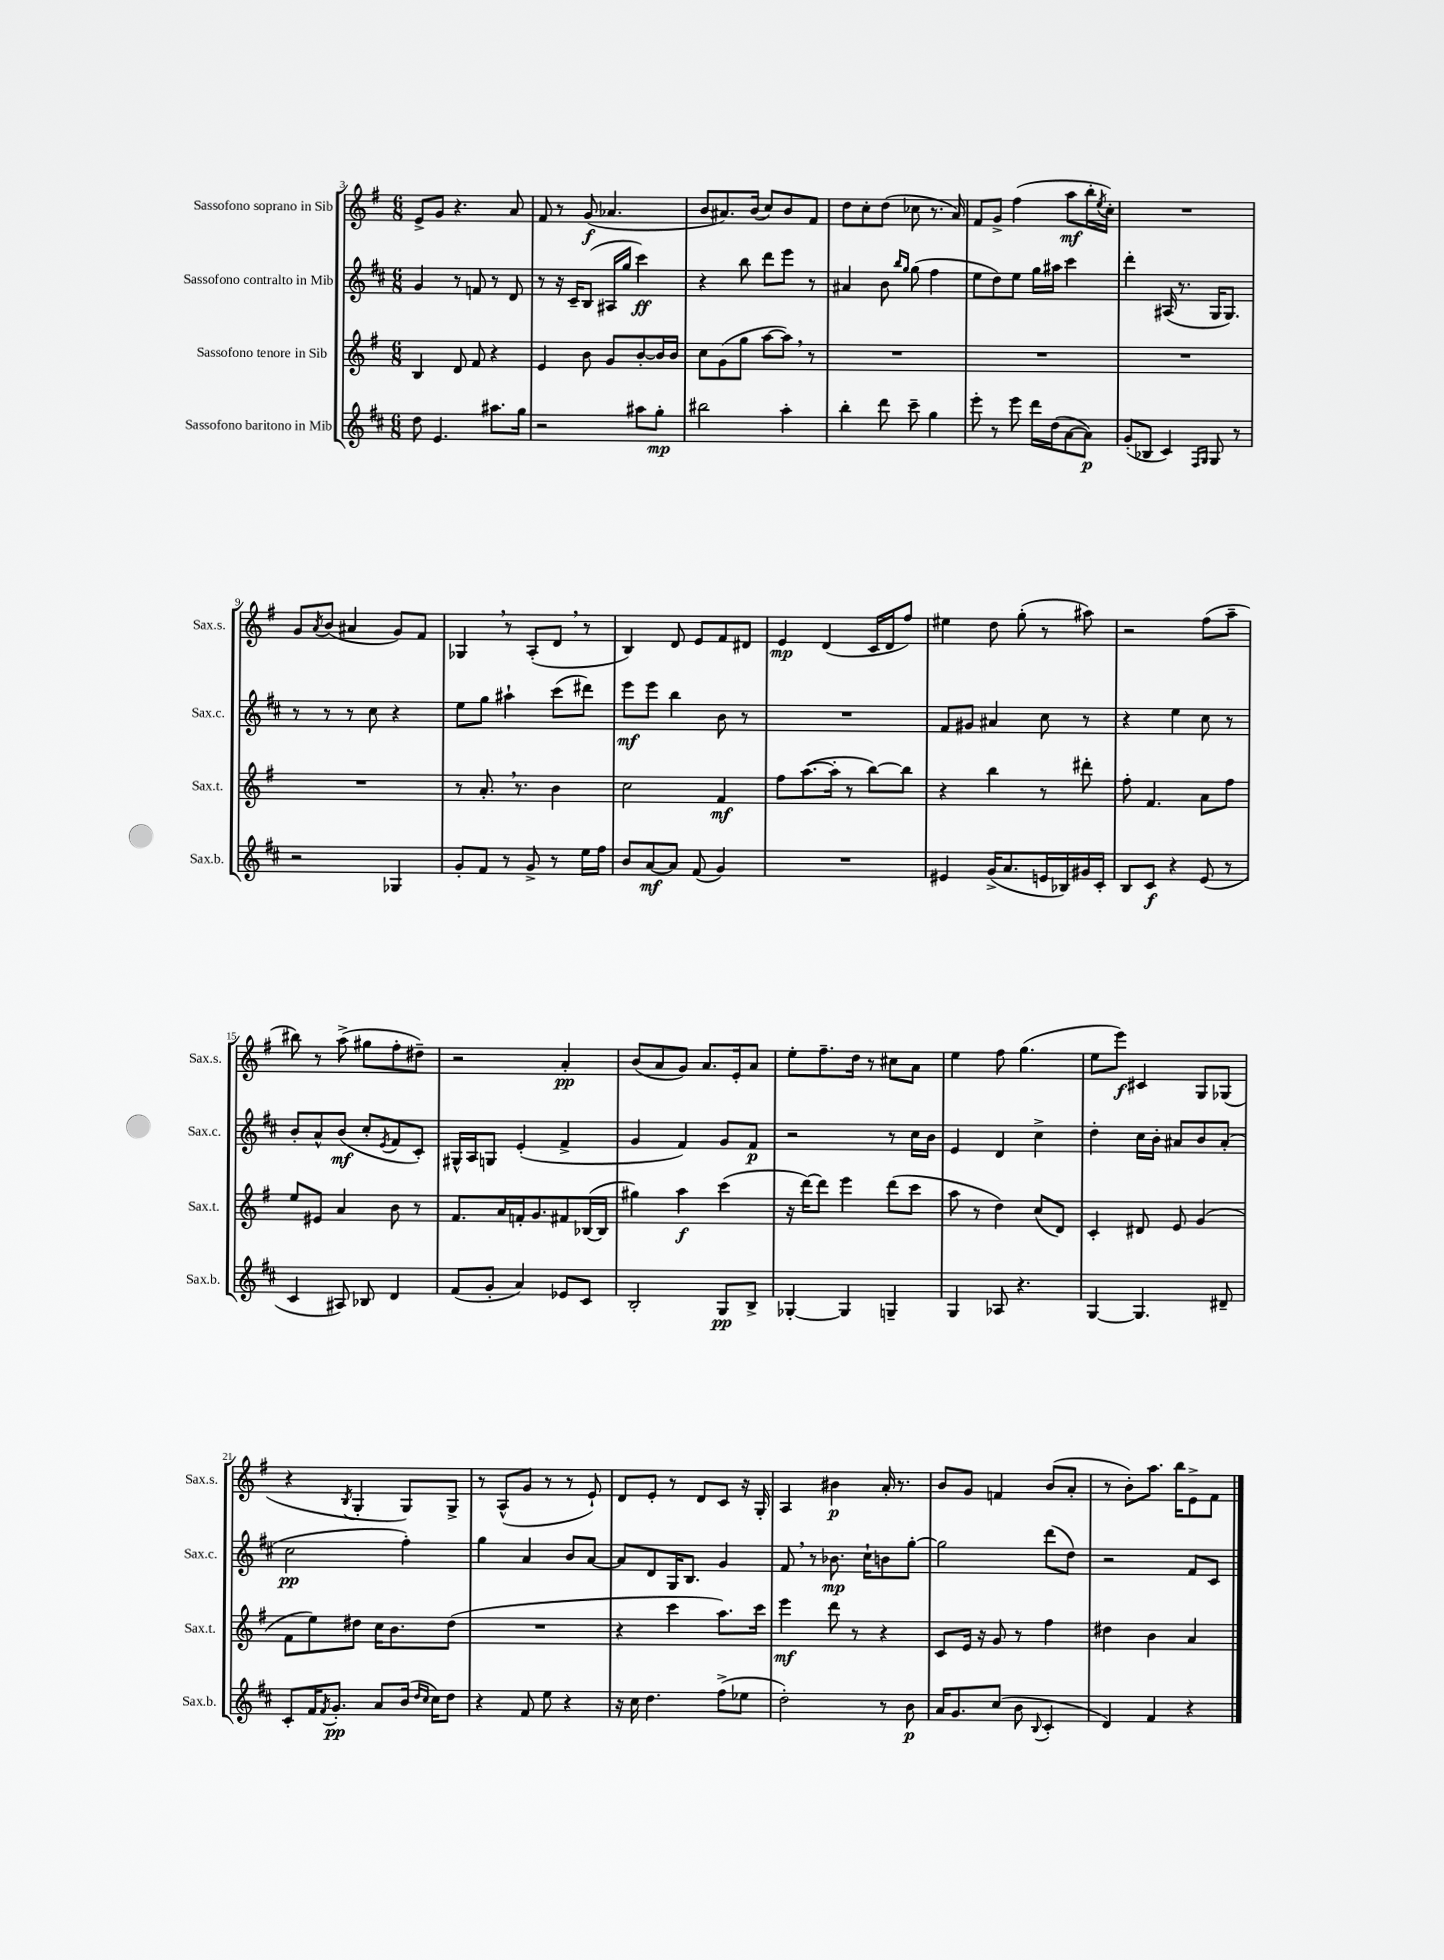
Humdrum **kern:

**kern	**dynam	**kern	**dynam	**kern	**dynam	**kern	**dynam
*part4	*part4	*part3	*part3	*part2	*part2	*part1	*part1
*staff4	*staff4	*staff3	*staff3	*staff2	*staff2	*staff1	*staff1
*I"Sassofono baritono in Mib	*	*I"Sassofono tenore in Sib	*	*I"Sassofono contralto in Mib	*	*I"Sassofono soprano in Sib	*
*I'Sax.b.	*	*I'Sax.t.	*	*I'Sax.c.	*	*I'Sax.s.	*
*clefG2	*	*clefG2	*	*clefG2	*	*clefG2	*
*k[f#c#]	*	*k[f#]	*	*k[f#c#]	*	*k[f#]	*
*M6/8	*	*M6/8	*	*M6/8	*	*M6/8	*
=3	=3	=3	=3	=3	=3	=3	=3
8dd\	.	4B/	.	4g/	.	8e^/L	.
4.e/	.	.	.	.	.	8g/J	.
.	.	8d/	.	8r	.	4.r	.
.	.	8f#/	.	8fn/	.	.	.
8.aa#X\L	.	4r	.	8r	.	.	.
.	.	.	.	8d/	.	8a/	.
16gg\Jk	.	.	.	.	.	.	.
=4	=4	=4	=4	=4	=4	=4	=4
2r	.	4e/	.	8r	.	8f#/	.
.	.	.	.	16r	.	8r	.
.	.	.	.	16c#~/KL	.	.	.
.	.	8b\	.	(8B/J	.	(8g/	f
.	.	8g/L	.	16A#X/LL	.	4.a-X/	.
.	.	.	.	16gg/JJ	.	.	.
8aa#X\L	.	[8b'/	.	4ccc#\)	ff	.	.
8gg'\J	mp	16b/L]	.	.	.	.	.
.	.	16b/JJ	.	.	.	.	.
=5	=5	=5	=5	=5	=5	=5	=5
2bb#X\	.	8cc\L	.	4r	.	8b/L	.
.	.	(8g\	.	.	.	8.a#X/)	.
.	.	8gg\J	.	8bb\	.	.	.
.	.	.	.	.	.	(16b/Jk	.
.	.	[8aa\L	.	8ddd\L	.	8cc/L)	.
4aa'\	.	8aa,\J])	.	8eee\J	.	8b/	.
.	.	8r	.	8r	.	8f#/J	.
=6	=6	=6	=6	=6	=6	=6	=6
4bb'\	.	2.r	.	4a#X/	.	8dd\L	.
.	.	.	.	.	.	8cc'\	.
8ddd\	.	.	.	8b\	.	(8dd\J	.
.	.	.	.	16qqbb/LL	.	.	.
.	.	.	.	16qqgg/JJ	.	.	.
8ccc#~\	.	.	.	(8gg\	.	8cc-X\	.
4gg\	.	.	.	4ff#\	.	8.r	.
.	.	.	.	.	.	16a/)	.
=7	=7	=7	=7	=7	=7	=7	=7
8eee'\	.	2.r	.	8ee\L	.	8f#/L	.
8r	.	.	.	8dd\)	.	8g^/J	.
8eee\	.	.	.	8ee\J	.	(4ff#\	.
16ddd\LL	.	.	.	16gg\LL	.	.	.
(16dd\J	.	.	.	16aa#X\JJ	.	.	.
[8a\	.	.	.	4ccc#\	.	8aa\L	mf
8a\J])	p	.	.	.	.	16bb'\L	.
.	.	.	.	.	.	8qee/	.
.	.	.	.	.	.	16cc'\JJ)	.
=8	=8	=8	=8	=8	=8	=8	=8
(8g'/L	.	2.r	.	4ddd'\	.	2.r	.
8B-X/J	.	.	.	.	.	.	.
4c#/)	.	.	.	(16A#X/	.	.	.
.	.	.	.	8.r	.	.	.
16qqF#/LL	.	.	.	.	.	.	.
16qqG/JJ	.	.	.	.	.	.	.
8G/	.	.	.	16G/KL	.	.	.
.	.	.	.	8.G/J)	.	.	.
8r	.	.	.	.	.	.	.
!!LO:LB:g=z
=9	=9	=9	=9	=9	=9	=9	=9
2r	.	2.r	.	8r	.	8g/L	.
.	.	.	.	.	.	8qa/	.
.	.	.	.	8r	.	(8b/J	.
.	.	.	.	8r	.	4a#X/	.
.	.	.	.	8cc#\	.	.	.
4G-X/	.	.	.	4r	.	8g/L)	.
.	.	.	.	.	.	8f#/J	.
=10	=10	=10	=10	=10	=10	=10	=10
8g'/L	.	8r	.	8ee\L	.	4G-X,/	.
8f#/J	.	8.a',/	.	8gg\J	.	.	.
8r	.	.	.	4aa#X`\	.	8r	.
.	.	8.r	.	.	.	.	.
8g^/	.	.	.	.	.	(8A'/L	.
8r	.	4b\	.	(8ccc#\L	.	8d,/J	.
16ee\LL	.	.	.	8ddd#X\J)	.	8r	.
16ff#\JJ	.	.	.	.	.	.	.
=11	=11	=11	=11	=11	=11	=11	=11
8b/L	.	2cc\	.	8eee\L	mf	4B/)	.
[8a/	mf	.	.	8eee\J	.	.	.
8a/J]	.	.	.	4bb\	.	8d/	.
(8f#/	.	.	.	.	.	8e/L	.
4g/)	.	4f#/	mf	8b\	.	8f#/	.
.	.	.	.	8r	.	8d#X/J	.
=12	=12	=12	=12	=12	=12	=12	=12
2.r	.	8ff#\L	.	2.r	.	4e/	mp
.	.	([8.aa\	.	.	.	.	.
.	.	.	.	.	.	(4d/	.
.	.	16aa'\Jk]	.	.	.	.	.
.	.	8r	.	.	.	.	.
.	.	[8bb\L)	.	.	.	16c/LL	.
.	.	.	.	.	.	16d/J	.
.	.	8bb\J]	.	.	.	8ff#/J)	.
=13	=13	=13	=13	=13	=13	=13	=13
4e#X/	.	4r	.	8f#/L	.	4ee#X\	.
.	.	.	.	8g#X/J	.	.	.
(16g^/KL	.	4bb\	.	4a#X/	.	8dd\	.
8.a/	.	.	.	.	.	.	.
.	.	.	.	.	.	(8gg'\	.
16en/L	.	8r	.	8cc#\	.	8r	.
16B-X/)	.	.	.	.	.	.	.
16g#X/	.	8ddd#X'\	.	8r	.	8aa#X\)	.
16c#'/JJ	.	.	.	.	.	.	.
=14	=14	=14	=14	=14	=14	=14	=14
8B/L	.	8ff#'\	.	4r	.	2r	.
8c#/J	f	4.f#/	.	.	.	.	.
4r	.	.	.	4ee\	.	.	.
(8e/	.	8a\L	.	8cc#\	.	(8ff#\L	.
8r	.	8ff#\J	.	8r	.	8aa~\J	.
!!LO:LB:g=z
=15	=15	=15	=15	=15	=15	=15	=15
4c#/	.	8ee/L	.	8b'/L	.	8bb#X\)	.
.	.	8e#X/J	.	8a^^/	.	8r	.
8A#X/)	.	4a/	.	(8b/J	mf	(8aa^\	.
8B-X/	.	.	.	8cc#'/L	.	8gg#X\L	.
.	.	.	.	8qe/	.	.	.
4d/	.	8b\	.	8f#/	.	8ff#'\	.
.	.	8r	.	8c#'/J)	.	8dd#X~\J)	.
=16	=16	=16	=16	=16	=16	=16	=16
(8f#/L	.	8.f#/L	.	16G#X^^/LL	.	2r	.
.	.	.	.	16A/J	.	.	.
8g'/J	.	.	.	8Gn/J	.	.	.
.	.	16a/L	.	.	.	.	.
4a/)	.	16fn'/J	.	(4e'/	.	.	.
.	.	8.g/	.	.	.	.	.
8e-X/L	.	8f#X/	.	4f#^/	.	4a'/	pp
8c#/J	.	([16B-X/L	.	.	.	.	.
.	.	16B-/JJ]	.	.	.	.	.
=17	=17	=17	=17	=17	=17	=17	=17
2B'/	.	4gg#X\)	.	4g/	.	(8b/L	.
.	.	.	.	.	.	8a/	.
.	.	4aa\	f	4f#/)	.	8g/J)	.
.	.	.	.	.	.	8.a/L	.
8G/L	pp	(4ccc\	.	8g/L	.	.	.
.	.	.	.	.	.	16e'/k	.
8B^/J	.	.	.	8f#/J	p	8a/J	.
=18	=18	=18	=18	=18	=18	=18	=18
[4G-X'/	.	16r	.	2r	.	8ee'\L	.
.	.	[16ddd\KL)	.	.	.	.	.
.	.	8ddd\J]	.	.	.	8.ff#~\	.
4G-/]	.	4eee\	.	.	.	.	.
.	.	.	.	.	.	16dd\Jk	.
.	.	.	.	.	.	8r	.
4Gn~/	.	(8ddd\L	.	8r	.	8cc#X\L	.
.	.	8ccc\J	.	16cc#\LL	.	8a\J	.
.	.	.	.	16b\JJ	.	.	.
=19	=19	=19	=19	=19	=19	=19	=19
4G/	.	8aa\	.	4e/	.	4ee\	.
.	.	8r	.	.	.	.	.
8A-X/	.	4dd\)	.	4d/	.	8ff#\	.
4.r	.	.	.	.	.	(4.gg\	.
.	.	(8cc/L	.	4cc#^\	.	.	.
.	.	8d/J)	.	.	.	.	.
=20	=20	=20	=20	=20	=20	=20	=20
[4G/	.	4c'/	.	4dd'\	.	8ee\L	.
.	.	.	.	.	.	8eee\J)	f
4.G/]	.	8d#X/	.	16cc#\LL	.	4c#X/	.
.	.	.	.	16b'\JJ	.	.	.
.	.	8e/	.	8a#X/L	.	.	.
.	.	(4g/	.	8b/	.	8G/L	.
8d#X~/	.	.	.	(8a#'/J	.	(8G-X/J	.
!!LO:LB:g=z
=21	=21	=21	=21	=21	=21	=21	=21
8c#'/L	.	8f#\L	.	2cc#\	pp	4r	.
16f#/K	.	8ee\)	.	.	.	.	.
8qf#/	.	.	.	.	.	.	.
8.g'/J	pp	.	.	.	.	.	.
.	.	.	.	.	.	8qB/	.
.	.	8dd#X\J	.	.	.	4G'/	.
8a/L	.	16cc\KL	.	.	.	.	.
.	.	8.b\	.	.	.	.	.
(16b/Jk	.	.	.	4ff#'\)	.	8G/L)	.
16qqdd/LL	.	.	.	.	.	.	.
16qqcc#/JJ	.	.	.	.	.	.	.
16cc#\KL)	.	.	.	.	.	.	.
8dd\J	.	(8dd#\J	.	.	.	8G^/J	.
=22	=22	=22	=22	=22	=22	=22	=22
4r	.	2.r	.	4gg\	.	8r	.
.	.	.	.	.	.	(8A^^/L	.
8f#/	.	.	.	4a/	.	8g/J	.
8ee\	.	.	.	.	.	8r	.
4r	.	.	.	8b/L	.	8r	.
.	.	.	.	[8a/J	.	8e`/)	.
=23	=23	=23	=23	=23	=23	=23	=23
16r	.	4r	.	8a/L]	.	8d/L	.
16cc#\	.	.	.	.	.	.	.
4.dd\	.	.	.	8d/	.	8e'/J	.
.	.	4ccc\	.	16G/K	.	8r	.
.	.	.	.	8.B/J	.	.	.
.	.	.	.	.	.	8d/L	.
(8ff#^\L	.	8.aa\L)	.	4g/	.	8c/J	.
8ee-X\J	.	.	.	.	.	16r	.
.	.	16ccc\Jk	.	.	.	16G'/	.
=24	=24	=24	=24	=24	=24	=24	=24
2dd'\)	.	4eee\	mf	8f#,/	.	4A/	.
.	.	.	.	8r	.	.	.
.	.	8ddd\	.	8.b-X\	mp	4b#X\	p
.	.	8r	.	.	.	.	.
.	.	.	.	16cc#`\KL	.	.	.
8r	.	4r	.	8bn\	.	16a'/	.
.	.	.	.	.	.	8.r	.
8b\	p	.	.	[8gg'\J	.	.	.
=25	=25	=25	=25	=25	=25	=25	=25
16a/KL	.	8c/L	.	2gg\]	.	8b/L	.
8.g/	.	.	.	.	.	.	.
.	.	16e/Jk	.	.	.	8g/J	.
.	.	16r	.	.	.	.	.
(8cc#/J	.	8g/	.	.	.	4fn/	.
8b\	.	8r	.	.	.	.	.
8qqB/	.	.	.	.	.	.	.
4c#'/	.	4ff#\	.	(8ddd\L	.	(8b/L	.
.	.	.	.	8dd\J)	.	8a'/J	.
=26	=26	=26	=26	=26	=26	=26	=26
4d/)	.	4dd#X\	.	2r	.	8r	.
.	.	.	.	.	.	8b'\L)	.
4f#/	.	4b\	.	.	.	8.aa\J	.
.	.	.	.	.	.	16bb\KL	.
4r	.	4a/	.	8f#/L	.	8e^\	.
.	.	.	.	8c#/J	.	8f#\J	.
==	==	==	==	==	==	==	==
*-	*-	*-	*-	*-	*-	*-	*-
